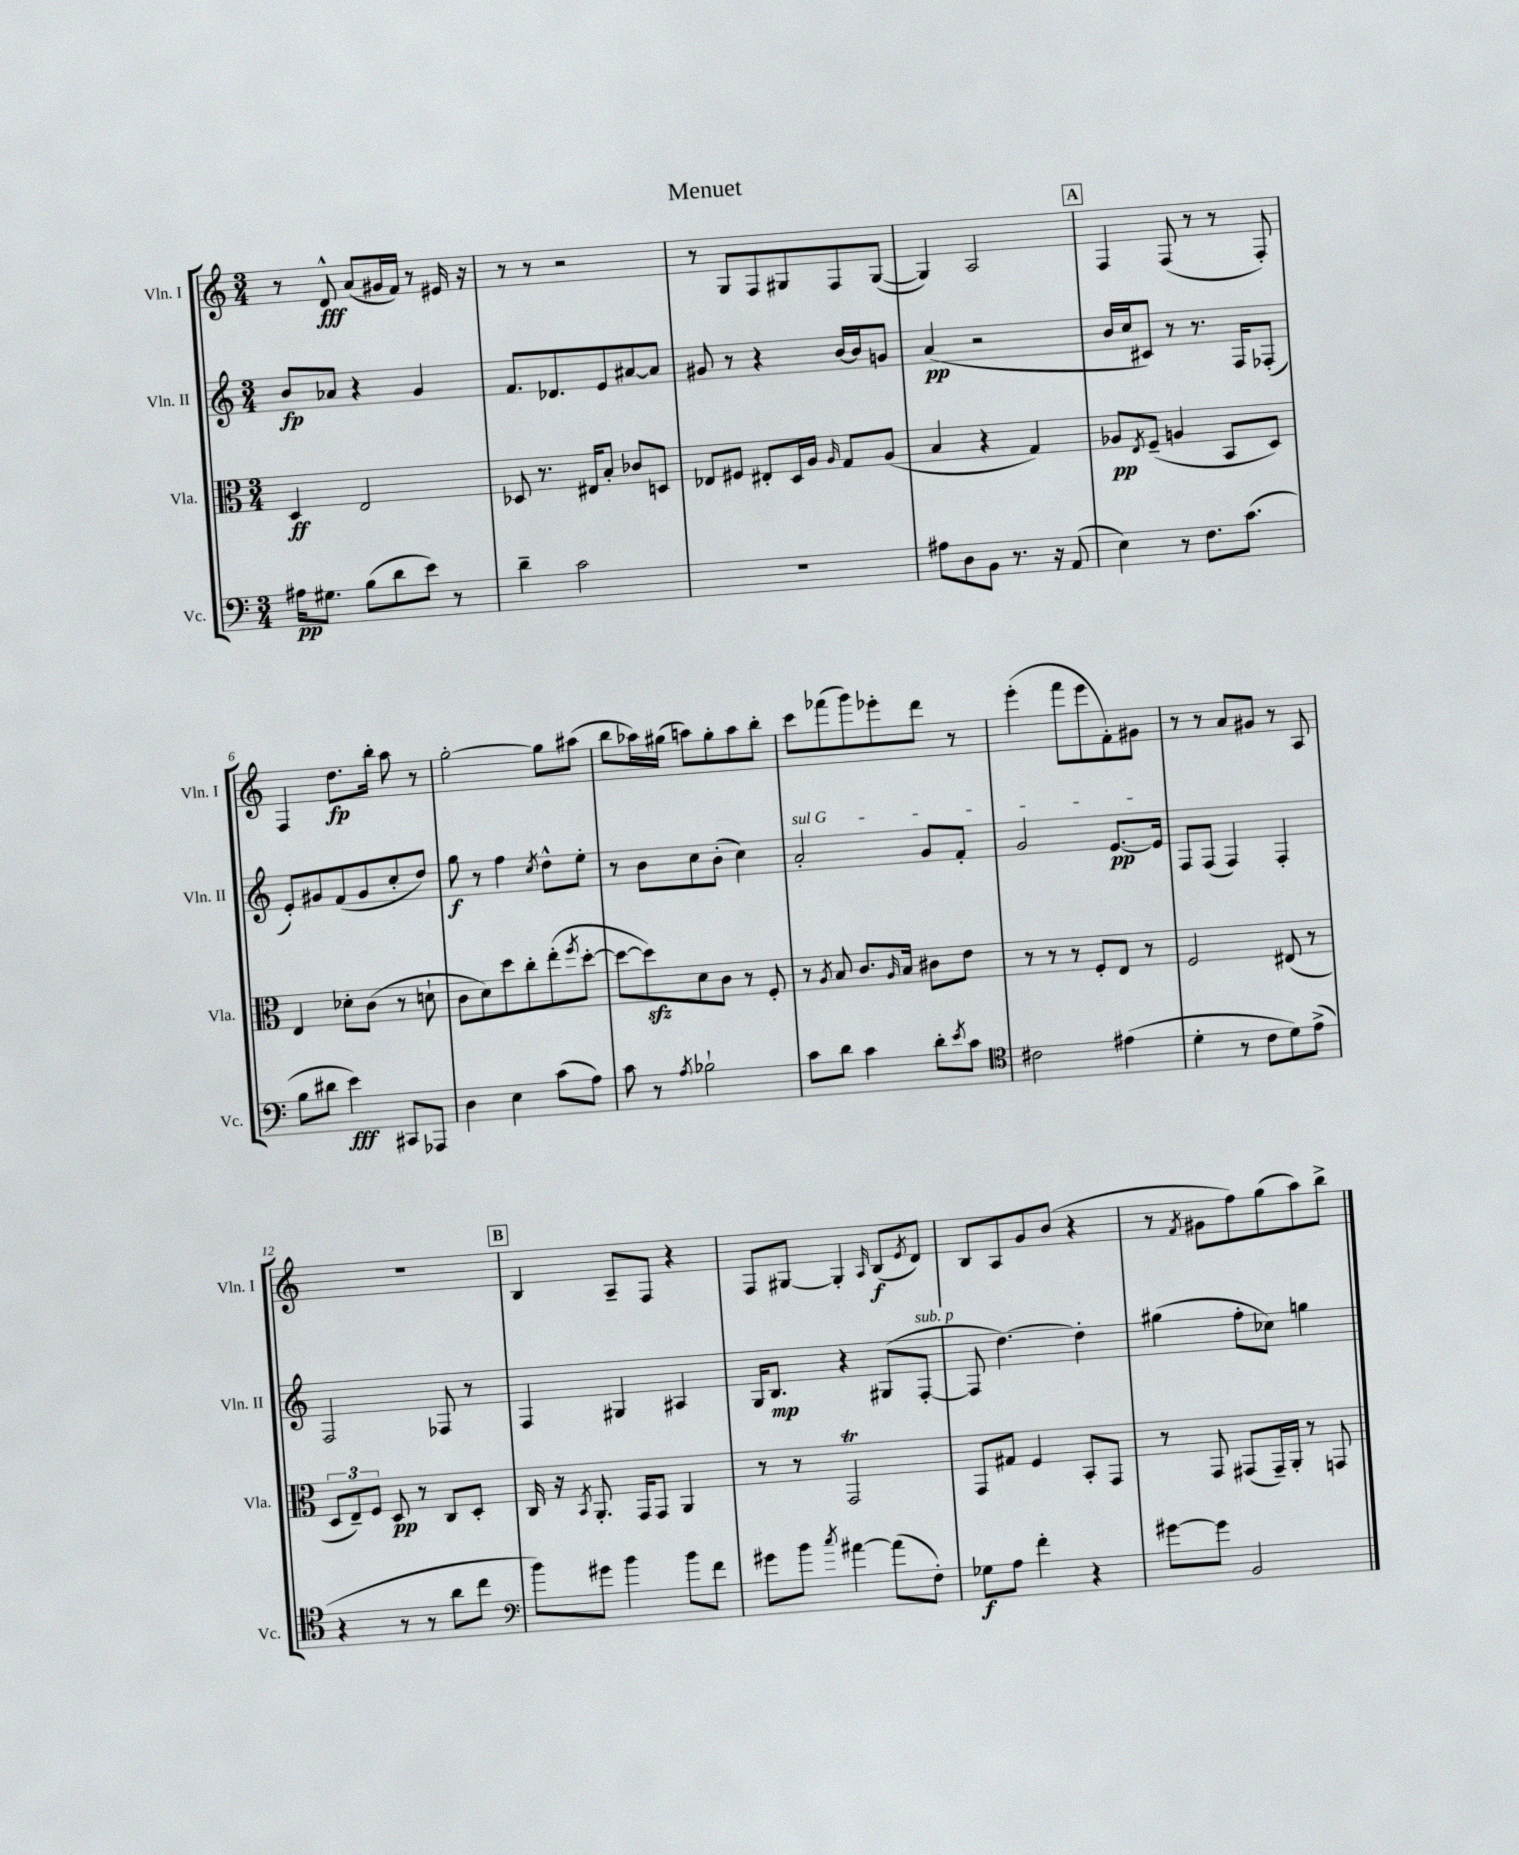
\header { title = "Menuet" }
<<
\new StaffGroup <<
\new Staff = "s0" \with { instrumentName = "Vln. I" shortInstrumentName = "Vln. I" } {
    \clef treble \key c \major \numericTimeSignature \time 3/4
    r8 d'8-^\fff a'8( gis'16 f'16) r8 eis'16 r16 |
    r8 r8 r2 |
    r8 g8 f8 gis8 f8 gis8~( |
    gis4) a2 |
    \mark \markup { \box "A" } f4 f8( r8 r8 f8-.) |
    f4 d''8.\fp b''16-. a''8 r8 |
    g''2~-. g''8 ais''8( |
    b''8 aes''16) gis''16( a''8) gis''8-. a''8 b''8-. |
    c'''8 fes'''8( g'''8) ees'''8-. d'''8 r8 |
    e'''4-.( f'''8 e'''8 f'8-.) gis'8 |
    r8 r8 a'8 gis'8 r8 a8 |
    R2. |
    \mark \markup { \box "B" } b4 a8-- f8 r4 |
    f8 gis8~ gis4-. \grace { a16 } b8\f( \acciaccatura { e'8 } d'8) |
    b8 a8 g'8 b'8( r4 |
    r8 \acciaccatura { f'8 } gis'8 f''8) g''8( a''8) b''8-> \bar "|." |
}
\new Staff = "s1" \with { instrumentName = "Vln. II" shortInstrumentName = "Vln. II" } {
    \clef treble \key c \major \numericTimeSignature \time 3/4
    b'8\fp aes'8 r4 g'4 |
    f'8. des'8. e'8 ais'8~ ais'8 |
    gis'8 r8 r4 b'16~ b'16 g'8 |
    a'4\pp( r2 |
    \mark \markup { \box "A" } b'16 c''16 cis'8) r8 r8. f16 fes8-.( |
    e'8-.) gis'8 f'8( gis'8 c''8-. d''8) |
    g''8\f r8 f''4 \acciaccatura { c''8 } d''8-^ e''8-. |
    r8 b'8 c''8 b'8-.( c''4) |
    \once \override TextSpanner.bound-details.left.text = \markup { \italic "sul G" } a'2-.\startTextSpan g'8 f'8-. |
    g'2 e'8.~\pp e'16\stopTextSpan |
    f8 f8( f4) f4-. |
    f2 fes8 r8 |
    \mark \markup { \box "B" } f4 gis4 ais4 |
    g16 b8.\mp r4 gis8( f8~-.^\markup { \italic "sub. p" } |
    f8 d''4.~) d''4-. |
    gis''4( f''8-. ces''8) g''4 \bar "|." |
}
\new Staff = "s2" \with { instrumentName = "Vla." shortInstrumentName = "Vla." } {
    \clef alto \key c \major \numericTimeSignature \time 3/4
    d4\ff e2 |
    des8 r8. eis16 b8-. ces'8 d8 |
    ees8 fis8 eis8-. d16 a16 \grace { a16 } g8 a8( |
    b4 r4 g4) |
    \mark \markup { \box "A" } aes8\pp \acciaccatura { e8 } f8--( a4 b,8 d8) |
    e4 des'8-. c'8( r8 d'8-! |
    c'8 d'8) d''8 c''8-. e''8-.( \acciaccatura { f''8 } d''8~-. |
    d''8~ d''8\sfz) d'8 c'8 r8 f8-. |
    r8 \acciaccatura { a8 } b8 c'8. \grace { a16 } b16 cis'8 e'8 |
    r8 r8 r8 f8-. e8 r8 |
    f2 eis8( r8 |
    \tuplet 3/2 { d8 e8--) f8 } d8\pp r8 c8 d8-. |
    \mark \markup { \box "B" } c16 r16 \acciaccatura { b,8 } a,8.-. g,16 g,8 a,4 |
    r8 r8 g,2\trill |
    g,8 gis8 f4 b,8-. g,8 |
    r8 g,8 gis,8( gis,16--) a,16-. r8 g,8 \bar "|." |
}
\new Staff = "s3" \with { instrumentName = "Vc." shortInstrumentName = "Vc." } {
    \clef bass \key c \major \numericTimeSignature \time 3/4
    ais16\pp gis8. b8( d'8 e'8) r8 |
    d'4-- c'2 |
    R2. |
    ais8 d8 b,8 r8. r16 a,8( |
    \mark \markup { \box "A" } e4) r8 f8. c'8.( |
    b8 dis'8 e'4\fff) cis,8 aes,,8 |
    d4 e4 c'8( a8) |
    c'8 r8 \acciaccatura { a8 } bes2-! |
    c'8 d'8 c'4 d'8-. \acciaccatura { e'8 } c'8 |
    \clef tenor cis'2 eis'4( |
    d'4-. r8 c'8 d'8) e'8->( |
    r4 r8 r8 a'8 c''8 |
    \mark \markup { \box "B" } \clef bass b'8) gis'8 b'4 b'8 f'8 |
    gis'8 b'8 \acciaccatura { c''8 } ais'4~ ais'8( f8-.) |
    ges8\f a8 f'4-. r4 |
    gis'8~ gis'8 b,2 \bar "|." |
}
>>
>>
